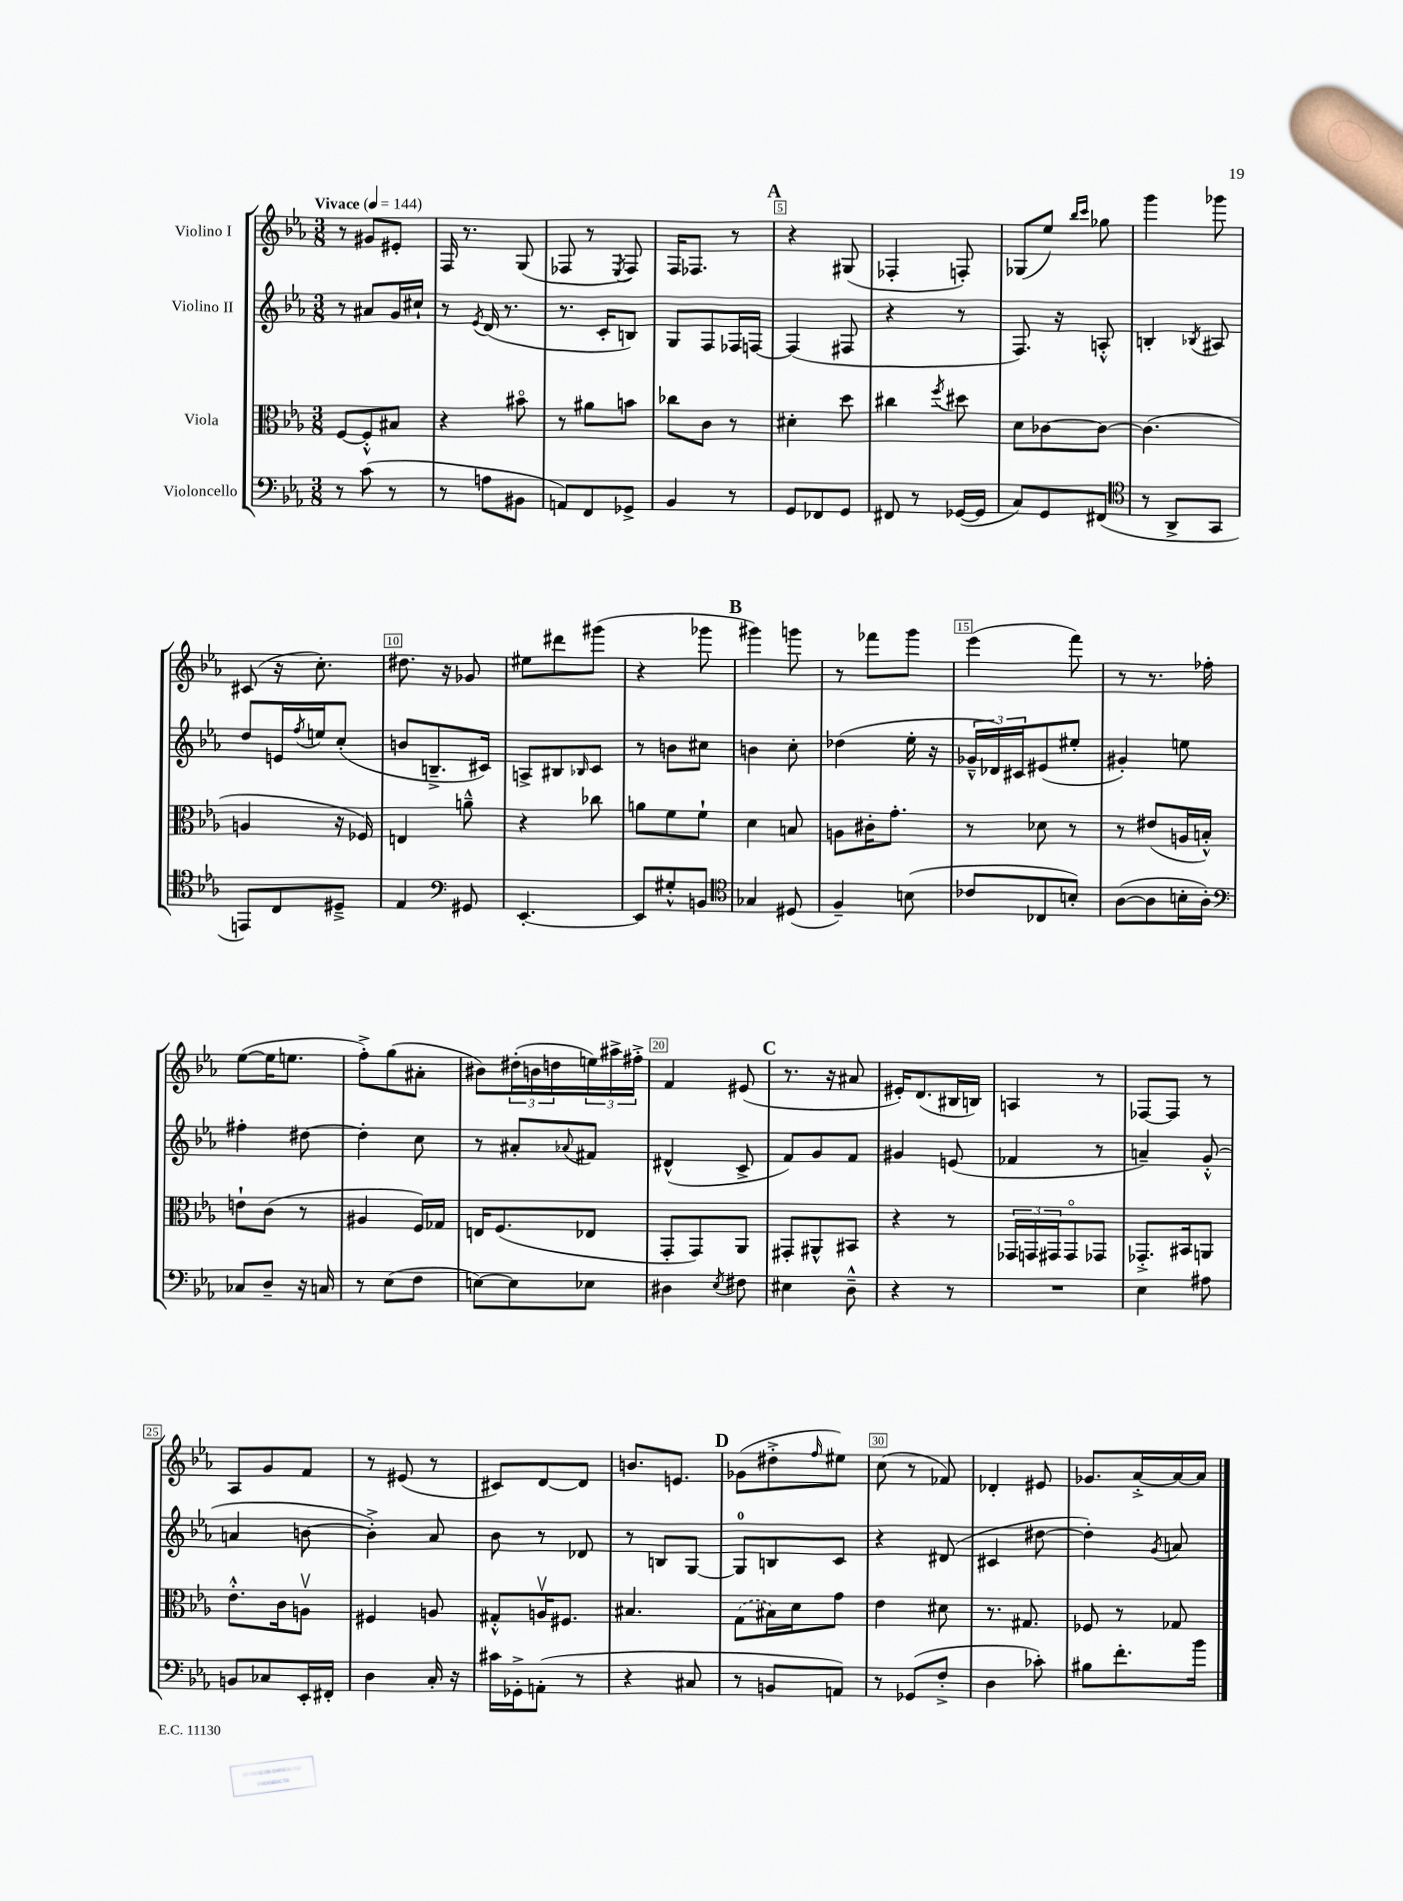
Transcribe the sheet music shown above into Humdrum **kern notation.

**kern	**kern	**kern	**kern
*staff4	*staff3	*staff2	*staff1
*clefF4	*clefC3	*clefG2	*clefG2
*k[b-e-a-]	*k[b-e-a-]	*k[b-e-a-]	*k[b-e-a-]
*M3/8	*M3/8	*M3/8	*M3/8
*MM144	*MM144	*MM144	*MM144
8r	[8F	8r	8r
(8c	8F'^^]	8a#	8g#
8r	8B#	16g	8e#'
.	.	16cc#`	.
=	=	=	=
8r	4r	8r	16F
.	.	.	8.r
.	.	8qe-	.
8A	.	(16d	.
.	.	8.r	.
8BB#	8b#o	.	(8G
=	=	=	=
8AA)	8r	8.r	8F-
8FF	8a#	.	8r
.	.	16c'	.
.	.	.	8qE-
8GG-^	8b	8B)	8F-)
=	=	=	=
4BB-	8cc-	8G	16F
.	.	.	8.F-
.	8c	8F	.
8r	8r	16F-	8r
.	.	[16F	.
=	=	=	=
8GG	4d#'	(4F]	4r
8FF-	.	.	.
8GG	8dd	8F#	(8G#
=	=	=	=
8FF#	4cc#	4r	4F-'
8r	.	.	.
.	8qff	.	.
([16GG-	8dd#	8r	8F')
16GG-]	.	.	.
=	=	=	=
8C)	8d	8.F)	(8G-
8GG	[8c-	.	8ee-)
.	.	16r	.
.	.	.	16qqbb-
.	.	.	16qqccc
(8FF#	8c-_	8A'^^	8gg-
=	=	=	=
*clefC4	*	*	*
8r	(4.c-]	4B'	4ggg
8AA-^	.	.	.
.	.	8qB-	.
8GG	.	8A#	8ggg-
=	=	=	=
8EE)	4A	8dd	(8c#
8C	.	16e	16r
.	.	8qff	.
.	.	16ee	8.cc')
8D#~^	16r	(8cc'	.
.	16F-)	.	.
=	=	=	=
4E-	4E	8b	8.dd#
.	.	8.B~^	.
.	.	.	16r
*clefF4	*	*	*
8GG#	8a~^^	.	8g-
.	.	16c#)	.
=	=	=	=
[4.EE-'	4r	8A^	8ee#
.	.	8B#	8ddd#
.	.	16qqB-	.
.	8cc-	8c	(8ggg#
=	=	=	=
8EE-]	8a	8r	4r
8G#'^^	8f	8b	.
8BB	8f`	8cc#	8ggg-
=	=	=	=
*clefC4	*	*	*
4G-	4d	4b	4ggg#)
(8D#	8B	8cc'	8ggg
=	=	=	=
4F~)	8A	(4dd-	8r
.	16c#'	.	8fff-
.	8.g'	.	.
(8B	.	16ee-'	8ggg
.	.	16r	.
=	=	=	=
8c-	8r	24g-~^^	(4eee-
.	.	24d-)	.
.	.	24c#	.
8C-	8d-	(8e#	.
8B')	8r	8ee#'	8fff)
=	=	=	=
([8A-	8r	4g#')	8r
8A-]	(8e#	.	8.r
16B'	16A	8ee	.
16A-')	16B'^^)	.	16ff-'
=	=	=	=
*clefF4	*	*	*
8C-	8e`	4ff#'	([8ee-
8D~	(8c	.	16ee-]
.	.	.	8.ee
16r	8r	[8dd#	.
16C	.	.	.
=	=	=	=
8r	4A#	4dd#']	8ff'^)
(8E-	.	.	(8gg
8F	16F)	8cc	8a#'
.	16G-	.	.
=	=	=	=
[8E)	16E	8r	8b#)
.	(8.F	.	.
8E]	.	8a#'	(24dd#'
.	.	.	24b
.	.	.	24dd
.	.	8qqa-	.
8E-	8E-	8f#	24ee)
.	.	.	24aa#^
.	.	.	24ff#'^
=	=	=	=
4D#	8GG'	(4d#^^	4f
.	8GG)	.	.
8qE-	.	.	.
8F#	8AA-	8c^	(8e#
=	=	=	=
4E#	8GG#'	8f)	8.r
.	8AA#^^	8g	.
.	.	.	16r
8D~^^	8BB#	8f	8a#
=	=	=	=
4r	4r	4g#	16e#')
.	.	.	(8.d
8r	8r	(8e	16B#
.	.	.	16B)
=	=	=	=
4.r	24GG-	4f-	4A
.	24GG	.	.
.	24GG#	.	.
.	8GG#o	.	.
.	8GG-	8r	8r
=	=	=	=
4E-	8.GG-'^	4a~)	[8F-
.	.	.	8F-]
.	16BB#	.	.
8A#	8AA	(8g'^^	8r
=	=	=	=
8BB	8.e-'^^	4a	8A-
8C-	.	.	8g
.	16c	.	.
16EE-'	8Av	[8b	8f
16FF#'	.	.	.
=	=	=	=
4D	4F#	4b'^])	8r
.	.	.	(8e#
16C'	8A	8a-	8r
16r	.	.	.
=	=	=	=
16c#	8G#'^^	8b-	8c#)
16GG-'^	.	.	.
(8AA'	16Av	8r	[8d
.	8.F#	.	.
8r	.	8d-	8d]
=	=	=	=
4r	4.B#	8r	8.b
.	.	8B	.
.	.	.	8.e
8C#	.	[8G	.
=	=	=	=
8r	(8G	8G]	(8g-
8BB	16B#)	8B	8dd#'^
.	16d	.	.
.	.	.	16qqff
8AA)	8g	8c	8ee#)
=	=	=	=
8r	4e-	4r	(8cc
(8GG-	.	.	8r
8F'^	8d#	(8d#	8f-)
=	=	=	=
4D	8.r	4c#	4d-'
.	8.G#	.	.
8c-')	.	[8dd#	8e#
=	=	=	=
8B#	8F-	4dd#'])	8.g-
8.f'	8r	.	.
.	.	.	[16a-'^
.	.	8qg	.
.	8G-	8a	16a-_
16b-	.	.	16a-]
==	==	==	==
*-	*-	*-	*-
